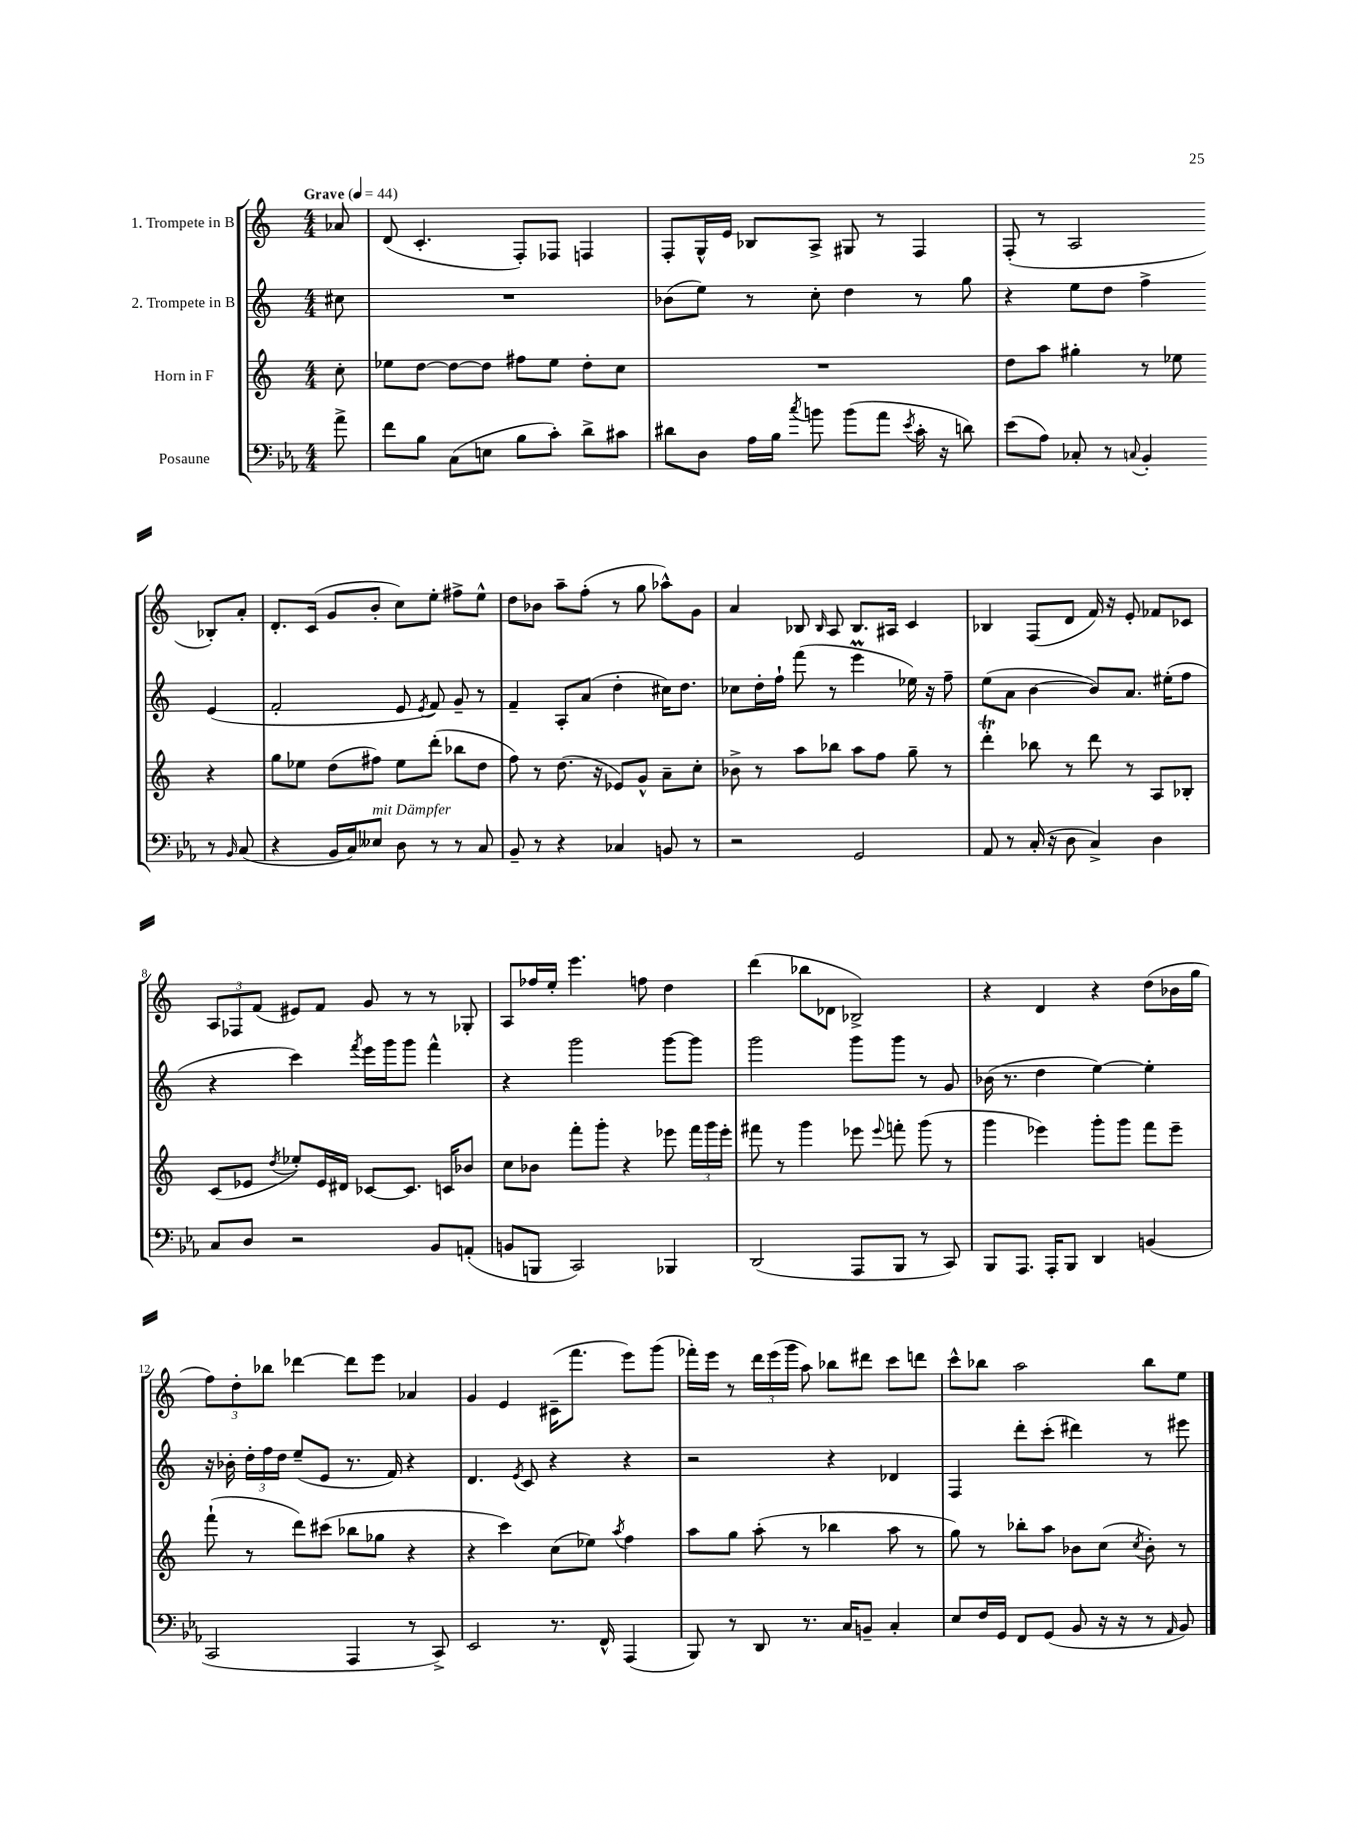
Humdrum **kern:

**kern	**kern	**kern	**kern
*staff4	*staff3	*staff2	*staff1
*clefF4	*clefG2	*clefG2	*clefG2
*k[b-e-a-]	*k[]	*k[]	*k[]
*M4/4	*M4/4	*M4/4	*M4/4
*MM44	*MM44	*MM44	*MM44
8a-^	8cc'	8cc#	8a-
=	=	=	=
8f	8ee-	1r	(8d
8B-	[8dd	.	4.c'
(8C	8dd_	.	.
8E	8dd]	.	.
8B-	8ff#	.	8F')
8c')	8ee-	.	8F-
8d^	8dd'	.	4F
8c#	8cc	.	.
=	=	=	=
8d#	1r	(8b-	8F'
8D	.	8ee)	16G^^
.	.	.	16e
16A-	.	8r	8B-
16B-	.	.	.
8qcc	.	.	.
8b	.	8cc'	8A^
(8b	.	4dd	8G#
8a-	.	.	8r
8qe-	.	.	.
16c'	.	8r	4F
16r	.	.	.
8d)	.	8gg	.
=	=	=	=
(8e-	8dd	4r	(8F'
8A-)	8aa	.	8r
8C-'	4gg#'	8ee	2A
8r	.	8dd	.
8qqC	.	.	.
4BB-'	8r	4ff^	.
.	8ee-	.	.
8r	4r	(4e	8B-')
16qqBB-	.	.	.
(8C	.	.	8a'
=	=	=	=
4r	8gg	2f'	8.d'
.	8ee-	.	.
.	.	.	(16c
16BB-	(8dd	.	8g
16C)	.	.	.
8E--	8ff#)	.	8b'
8D	8ee-	8e	8cc)
.	.	8qe	.
8r	(8ddd'	8f)	8ee'
8r	8bb-	8g~	8ff#^
8C	8dd	8r	8ee^^
=	=	=	=
8BB-~	8ff)	4f~	8dd
8r	8r	.	8b-
4r	(8.dd	8A'	8aa~
.	.	(8a	(8ff'
.	16r	.	.
4C-	8e-)	4dd'	8r
.	8g^^	.	8gg
8BB	8a~	16cc#)	8aa-^^)
.	.	8.dd	.
8r	8cc'	.	8g
=	=	=	=
2r	8b-^	8cc-	4a
.	8r	16dd'	.
.	.	16ff`	.
.	8aa	(8fff	8B-
.	.	.	16qqB-
.	8bb-	8r	8A
2GG	8aa	4eee	8.B-
.	8ff	.	.
.	.	.	16A#
.	8gg~	16ee-)	4c
.	.	16r	.
.	8r	8ff~	.
=	=	=	=
8AA-	4ddd'	(8ee	4B-
8r	.	8a	.
(16C'	8bb-	[4b	(8F
16r	.	.	.
8D	8r	.	8d
4C^)	8ddd	8b])	16f)
.	.	.	16r
.	8r	8.a	8e'
4D	8A	.	8f-
.	.	(16ee#'	.
.	8B-'	8ff	8c-
=	=	=	=
8C	(8c	4r	12A
.	.	.	12F-
8D	8e-	.	.
.	.	.	(12f
.	8qdd	.	.
2r	8ee-')	4ccc)	8e#)
.	16e-	.	8f
.	16d#	.	.
.	.	8qfff	.
.	[8c-	16eee	8g
.	.	16ggg	.
.	8.c-]	8ggg	8r
8BB-	.	4fff^^	8r
.	16c	.	.
(8AA'	8b-	.	8G-'
=	=	=	=
8BB	8cc	4r	8A
8BBB	8b-	.	16ff-
.	.	.	16ee'
2CC)	8fff'	2ggg	4.eee
.	8ggg'	.	.
.	4r	.	.
.	.	.	8ff
4BBB-	8eee-	[8ggg	4dd
.	24fff	8ggg]	.
.	24ggg	.	.
.	24eee-'	.	.
=	=	=	=
(2DD	8fff#	2ggg	(4ddd
.	8r	.	.
.	4ggg	.	8bb-
.	.	.	8d-
8AAA-	8eee-	8ggg	2B-^)
.	8qqeee-	.	.
8BBB-	8fff'	8ggg	.
8r	(8ggg	8r	.
8CC)	8r	8g	.
=	=	=	=
8BBB-	4ggg	(16b-	4r
.	.	8.r	.
8.AAA-	.	.	.
.	4eee-)	4dd	4d
16AAA-'	.	.	.
8BBB-	.	.	.
4DD	8ggg'	[4ee)	4r
.	8ggg	.	.
(4BB	8fff	4ee']	(8dd
.	8eee-~	.	16b-
.	.	.	16gg
=	=	=	=
2CC	(8fff`	16r	12ff)
.	.	16b-'	.
.	.	.	12dd'
.	8r	24dd'	.
.	.	24ff	12bb-
.	.	24dd	.
.	8ddd)	(8ee~	[4ddd-
.	(8ccc#	8e	.
4AAA-	8bb-	8.r	8ddd-]
.	8gg-	.	8eee
.	.	16f)	.
8r	4r	4r	4a-
8CC^)	.	.	.
=	=	=	=
2EE-	4r	4.d	4g
.	4ccc)	.	4e
.	.	8qe	.
.	.	8c	.
8.r	(8cc	4r	(16c#~
.	.	.	8.fff
.	8ee-)	.	.
16FF^^	.	.	.
.	8qaa	.	.
(4AAA-	4ff	4r	8eee)
.	.	.	(8ggg
=	=	=	=
8BBB-)	8aa	2r	16fff-')
.	.	.	16eee
8r	8gg	.	8r
8DD	(8aa'	.	24ddd
.	.	.	(24eee
.	.	.	24ggg
8.r	8r	.	8aa)
.	4bb-	4r	8bb-
16C	.	.	.
8BB~	.	.	8ddd#
4C'	8aa	4d-	8ccc
.	8r	.	8ddd
=	=	=	=
8E-	8gg)	4F	8ccc^^
16F	8r	.	8bb-
16GG	.	.	.
8FF	8bb-'	8ddd'	2aa
(8GG	8aa	(8ccc'	.
8BB-	8b-	4ddd#)	.
16r	(8cc	.	.
16r	.	.	.
.	8qcc	.	.
8r	8b-')	8r	8bb-
16qqAA-	.	.	.
8BB-)	8r	8eee#	8ee
==	==	==	==
*-	*-	*-	*-
